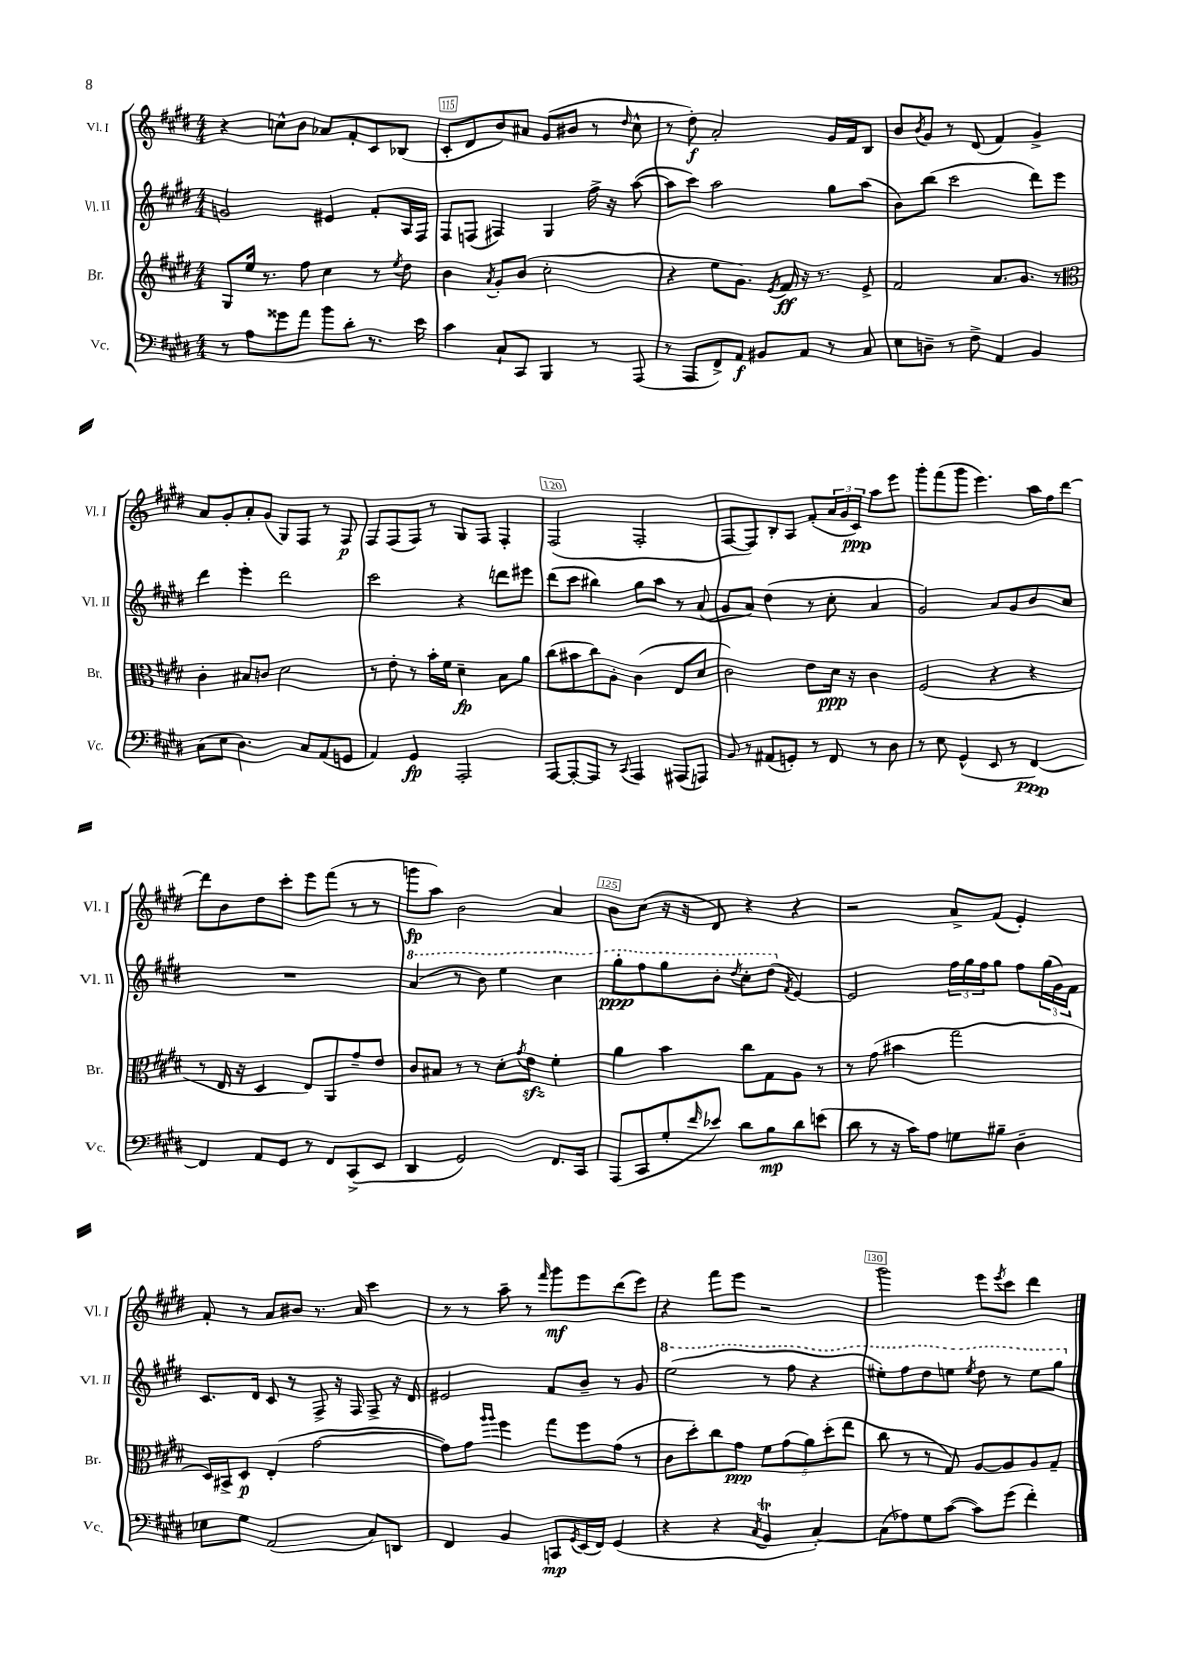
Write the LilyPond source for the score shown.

<<
\new StaffGroup <<
\new Staff = "s0" \with { instrumentName = "Vl. I" shortInstrumentName = "Vl. I" } {
    \clef treble \key e \major \numericTimeSignature \time 4/4
    r4 c''8-^ b'8 aes'8 fis'8-. cis'8 bes8( |
    cis'8-. dis'8 b'8) ais'8 gis'8( bis'8 r8 \grace { dis''16 } cis''8-^ |
    r8 dis''8-.\f) a'2-. gis'16 fis'16 b8 |
    b'8 \acciaccatura { b'8 } gis'8 r8 dis'8( fis'4) gis'4-> |
    a'8 gis'8-. a'8-. gis'8( gis8) fis8 r8 fis8\p |
    fis8 fis8( fis8) r8 gis8 fis8 fis4-. |
    fis2( fis2-. |
    fis8~ fis8) b8-. a8 fis'8-.( \tuplet 3/2 { a'16 gis'16 cis'16\ppp) } a''8 e'''8 |
    gis'''8-. fis'''8( gis'''8 e'''4.) a''16 fis''16 dis'''8~ |
    dis'''8 b'8 dis''8 cis'''8-. e'''8 fis'''8( r8 r8 |
    g'''8\fp a''8) b'2 a'4 |
    b'8 cis''8( r16 r16 dis'8) r4 r4 |
    r2 a'8-> fis'8( e'4-.) |
    fis'8-. r8 a'8 bis'8 r8. a'16 cis'''4 |
    r8 r8 a''8-- r8 \grace { fis'''16 } gis'''8\mf e'''8 dis'''8( e'''8) |
    r4 fis'''8 e'''8 r2 |
    gis'''2 e'''8 \acciaccatura { e'''8 } cis'''8 dis'''4 \bar "|." |
}
\new Staff = "s1" \with { instrumentName = "Vl. II" shortInstrumentName = "Vl. II" } {
    \clef treble \key e \major \numericTimeSignature \time 4/4
    g'2 eis'4 fis'8-. a16 fis16 |
    fis8 f8( fis4) gis4 fis''16-> r16 a''8~( |
    a''8 cis'''8) a''2 gis''8 a''8( |
    b'8) b''8( cis'''2 dis'''8) e'''8 |
    dis'''4 e'''4-. dis'''2 |
    cis'''2 r4 d'''8 eis'''8 |
    dis'''8( cis'''8 bis''4) gis''8 a''8 r8 a'8( |
    gis'8 a'8) dis''4( r8 cis''8-. a'4 |
    gis'2) a'8 gis'8 b'8 cis''8 |
    R1 |
    \ottava #1 a''4( r8 b''8) e'''4 cis'''4 |
    gis'''8-.\ppp fis'''8 gis'''8 b''8-. \acciaccatura { dis'''8 } cis'''8-. dis'''8( \ottava #0 \acciaccatura { fis'8 } e'4~) |
    e'2 \tuplet 3/2 { fis''16 gis''16 fis''16 } gis''8 fis''8 \tuplet 3/2 { gis''16( gis'16) fis'16 } |
    cis'8. dis'16 cis'8 r8 fis8-> r16 fis16 fis8-> r16 dis'16 |
    eis'2 fis'8 b'8-- r8 gis'8 |
    \ottava #1 e'''2( r8 fis'''8 r4 |
    eis'''8-.) fis'''8 dis'''8 e'''8 \acciaccatura { e'''8 } dis'''8 r8 e'''8 gis'''8 \ottava #0 \bar "|." |
}
\new Staff = "s2" \with { instrumentName = "Br." shortInstrumentName = "Br." } {
    \clef treble \key e \major \numericTimeSignature \time 4/4
    gis8 e''16 r8. fis''8 cis''4 r8 \acciaccatura { e''8 } dis''8 |
    b'4 \acciaccatura { a'8 } gis'8-. b'8( cis''2-. |
    r4 e''8 gis'8.) \acciaccatura { e'8 } fis'16\ff r16 r8. e'8-> |
    fis'2 a'8. gis'8. r8 |
    \clef alto cis'4-. bis8 c'8 dis'2 |
    r8 e'8-. r8 b'16-. fis'16 dis'4--\fp b8 a'8 |
    cis''8( bis'8 cis''8) a8-. cis'4( e8 dis'8 |
    cis'2) e'8 dis'16\ppp r16 cis'4 |
    fis2( r4 r4 |
    r8 e16 r16 dis4 e8) a,8 gis'8-- e'8 |
    cis'8 bis8 r8 r8 dis'8-. \acciaccatura { gis'8 } e'8\sfz fis'4-. |
    a'4 b'4 cis''8 gis8 a8 r8 |
    r8 gis'8( bis'4 gis''2 |
    dis16) bis,16-> dis8\p e4-.( gis'2~ |
    gis'8) gis'8 \grace { a''16 a''16 } fis''4 gis''8 fis''8 gis'8( r8 |
    cis'8 dis''8-.) cis''8 gis'8\ppp \tuplet 5/4 { fis'8 gis'8( a'8) dis''8-.( e''8 } |
    cis''8 r8 r8 gis8) a8~ a8 a8 gis8-- \bar "|." |
}
\new Staff = "s3" \with { instrumentName = "Vc." shortInstrumentName = "Vc." } {
    \clef bass \key e \major \numericTimeSignature \time 4/4
    r8 a8 gisis'8 a'8 b'8 dis'8-. r8. e'16 |
    cis'4 cis8-! cis,8 b,,4 r8 a,,8( |
    r8 a,,8 fis,8->) a,8\f bis,8 a,8 r8 cis8 |
    e8 d8-- r8 fis8-> a,4 b,4 |
    cis8( e8 dis4.) cis8 a,8( g,8 |
    a,4) gis,4\fp a,,2-. |
    a,,8~ a,,8~-. a,,8 r8 \appoggiatura { cis,8 } a,,4 ais,,8( a,,8) |
    b,8 r8 ais,8( g,8-.) r8 fis,8 r8 dis8 |
    r8 e8 gis,4-^( e,8 r8 fis,4~\ppp) |
    fis,4 a,8 gis,8 r8 fis,8 cis,8->( e,8 |
    dis,4 gis,2) fis,8. cis,16 |
    a,,8( cis,8 gis8-. \grace { fis'16 } ees'8) dis'8 b8\mp dis'8 e'8( |
    dis'8 r8 r16 cis'16) a8 g8 bis8-- dis4-- |
    ees8 gis8 a,2( cis8) d,8 |
    fis,4 b,4 c,8\mp \acciaccatura { gis,8 } e,16( fis,16) gis,4( |
    r4 r4 \acciaccatura { cis8 } b,4\trill cis4~-.) |
    cis8( aes8) gis8 cis'8~( cis'8) gis'8( fis'4-.) \bar "|." |
}
>>
>>
\layout { \context { \Score currentBarNumber = #114 \override BarNumber.break-visibility = ##(#f #t #t) barNumberVisibility = #(every-nth-bar-number-visible 5) \override BarNumber.stencil = #(make-stencil-boxer 0.1 0.3 ly:text-interface::print) } }
